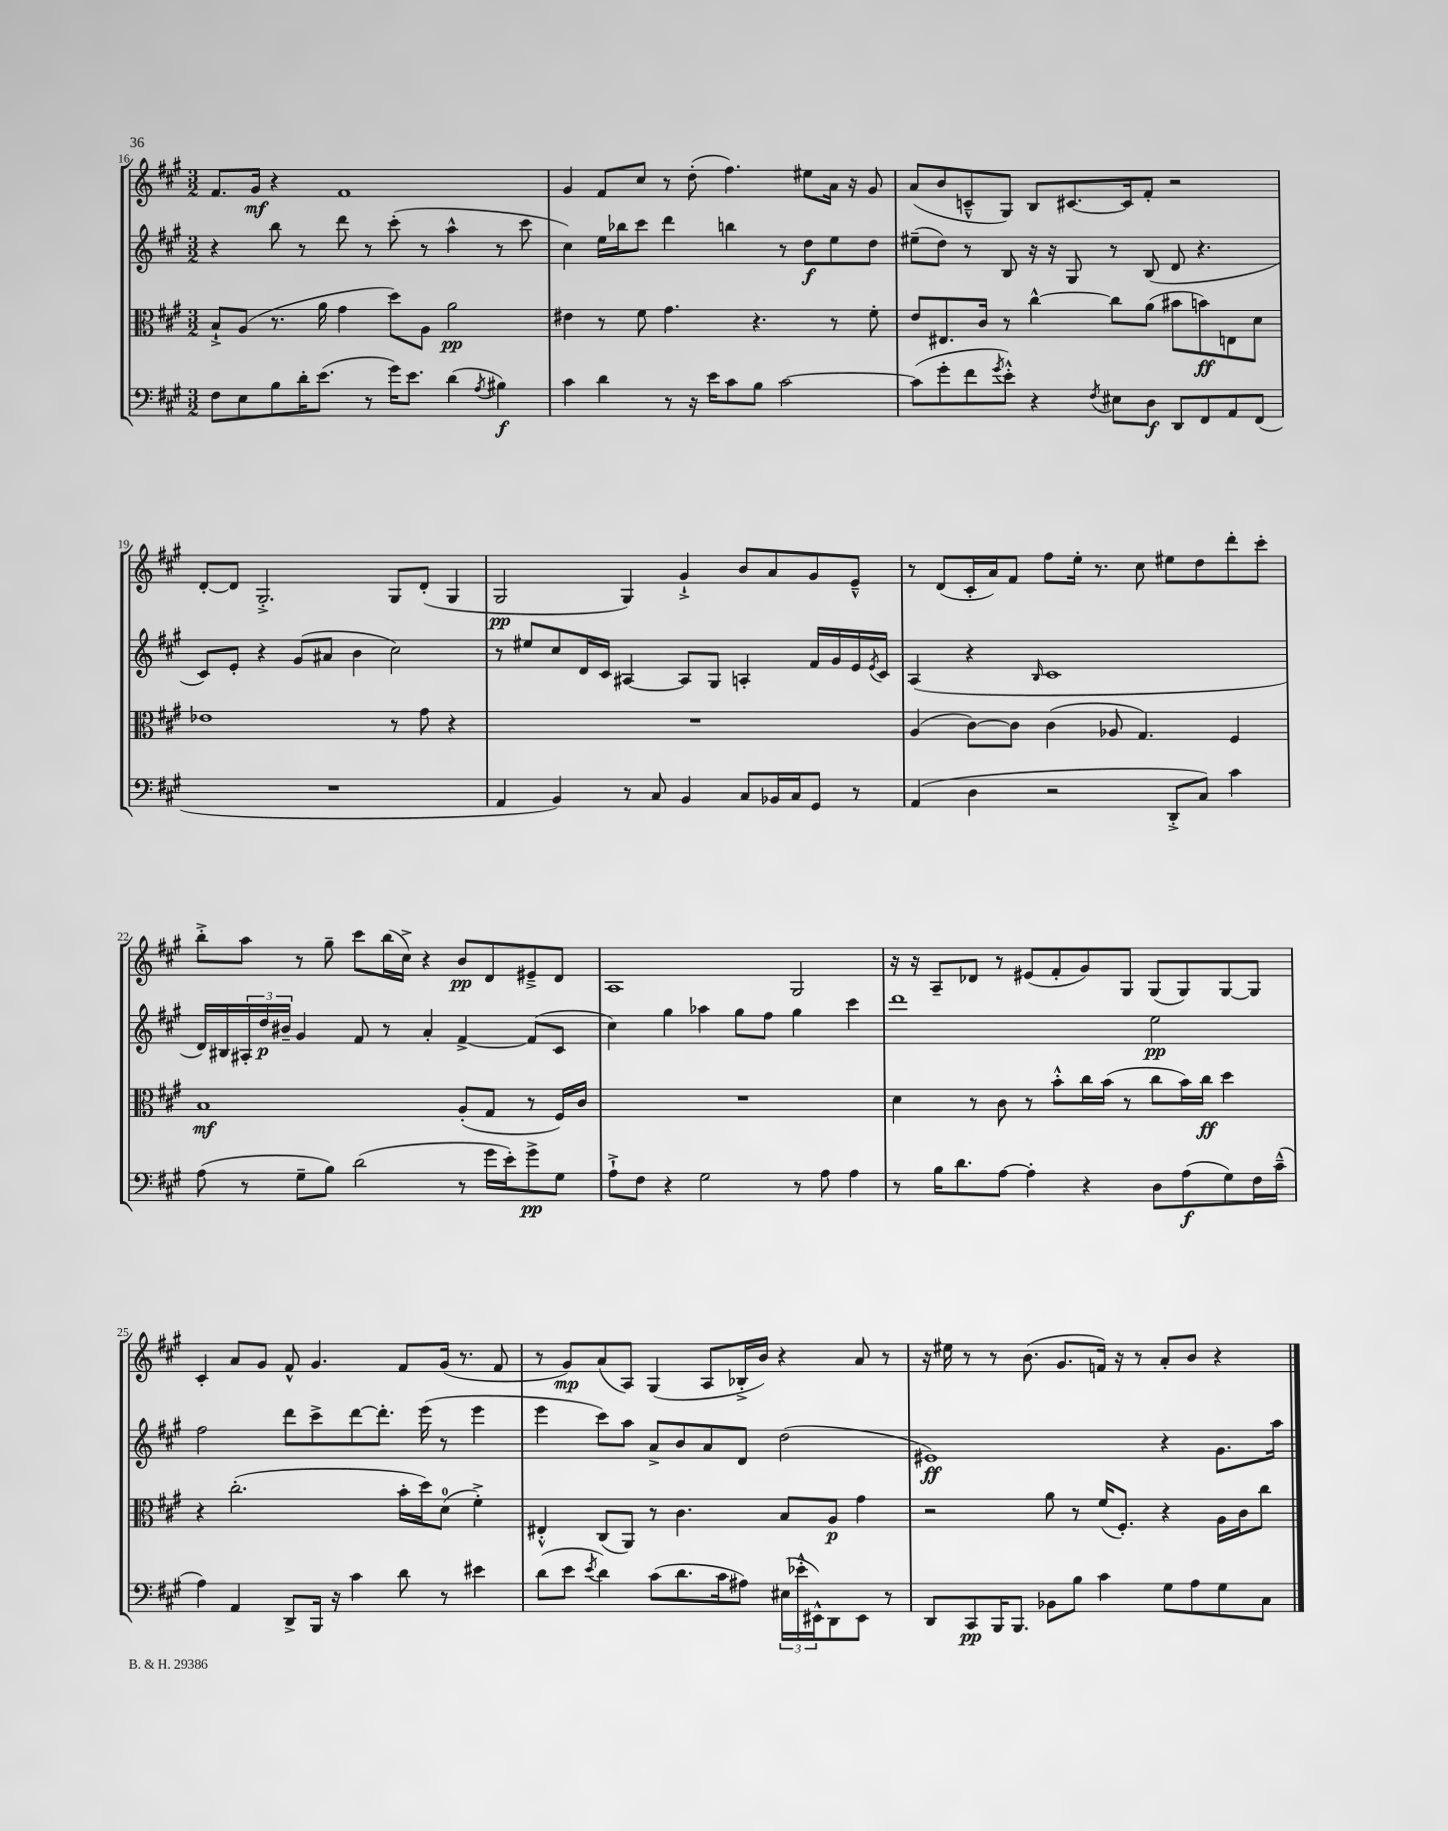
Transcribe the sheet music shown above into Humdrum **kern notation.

**kern	**kern	**kern	**kern
*staff4	*staff3	*staff2	*staff1
*clefF4	*clefC3	*clefG2	*clefG2
*k[f#c#g#]	*k[f#c#g#]	*k[f#c#g#]	*k[f#c#g#]
*M3/2	*M3/2	*M3/2	*M3/2
8F#\L	8B`^/L	4r	8.f#/L
8E\	(8A/J	.	.
.	.	.	16g#/Jk
8B\	8.r	8bb\	4r
16d'\K	.	8r	.
(8.e\J	16a\	.	.
.	4g#\	8ddd\	1f#
8r	.	8r	.
16g#\LK)	8dd\L)	(8ccc#'\	.
8.e\J	.	.	.
.	8A\J	8r	.
(4d\	2a\	4aa^^\	.
8qA/	.	.	.
4B#\)	.	8r	.
.	.	8ccc#\	.
=	=	=	=
4c#\	4e#\	4cc#\)	4g#/
4d\	8r	16ee\LL	8f#/L
.	.	16bb-\J	.
.	8f#\	8ccc#\J	8cc#/J
8r	4.g#\	4ddd\	8r
16r	.	.	(8dd'\
16e\LK	.	.	.
8c#\	.	4bb\	4.ff#\)
8B\J	4.r	.	.
[2c#\	.	8r	.
.	.	8dd\L	8ee#\L
.	8r	8ee\	16a\Jk
.	.	.	16r
.	8f#'\	8dd\J	8g#/
=	=	=	=
(8c#\]L	8e/L	(8ee#~\L	(8a/L
8g#'\	8.E#/	8dd\J)	8b/
8f#\	.	8r	8c~^^/
.	16c#/Jk	.	.
8qg#/	.	.	.
8e'^^\J)	8r	8B/	8G#/J)
4r	[4cc#^^\	16r	8B/L
.	.	16r	.
.	.	8G#/	[8.c#/
8qF#/	.	.	.
8E#\L	8cc#\]L	8r	.
.	.	.	16c#/]k
8D\J	(8a\J	(8B/	8f#'/J
8DD/L	8b#\L	8d/	2r
8FF#/	8b\)	4.r	.
8AA/	8E\	.	.
(8FF#/J	8d\J	.	.
=	=	=	=
1.r	1e-	8c#/L)	[8d'/L
.	.	8e'/J	8d/]J
.	.	4r	2.G#'^/
.	.	(8g#/L	.
.	.	8a#/J	.
.	.	4b\	.
.	8r	2cc#\)	8G#/L
.	8g#\	.	(8d'/J
.	4r	.	4G#/
=	=	=	=
4AA/	1.r	8r	2G#/
.	.	8ee#/L	.
4BB/)	.	8cc#/	.
.	.	16d/L	.
.	.	16c#/JJ	.
8r	.	[4A#/	4G#/)
8C#/	.	.	.
4BB/	.	8A#/]L	4g#`^/
.	.	8G#/J	.
8C#/L	.	4A'/	8b/L
16BB-/L	.	.	8a/
16C#/J	.	.	.
8GG#/J	.	16f#/LL	8g#/
.	.	16g#/	.
8r	.	16e/	8e~^^/J
.	.	8qe/	.
.	.	16c#/JJ	.
=	=	=	=
(4AA/	(4A/	(4A/	8r
.	.	.	(8d/L
4D\	[8c#\L)	4r	16c#'/L
.	.	.	16a/J)
.	8c#\]J	.	8f#/J
.	.	16qqB/	.
2r	(4c#\	1c#	8ff#\L
.	.	.	16ee'\Jk
.	.	.	8.r
.	8A-/	.	.
.	4.G#/)	.	8cc#\
8DD'^/L	.	.	8ee#\L
8C#/J)	.	.	8dd\
4c#\	4F#/	.	8ddd'\
.	.	.	8ccc#'\J
=	=	=	=
(8A\	1B	16d/LL)	8bb'^\L
.	.	16B#/	.
8r	.	24A#'/	8aa\J
.	.	24dd/	.
.	.	24b#~/JJ	.
8G#~\L	.	4g#/	8r
8B\J)	.	.	8gg#~\
(2d\	.	8f#/	8ccc#\L
.	.	8r	(16bb\L
.	.	.	16cc#^\JJ)
.	.	4a'/	4r
8r	(8A'/L	[4f#^/	8b/L
16g#\LL	8G#/J	.	8d/
16e'\J)	.	.	.
8g#^\	8r	(8f#/]L	8e#~^/
8G#\J	16F#/LL)	8c#/J	8d/J
.	16c#/JJ	.	.
=	=	=	=
8A`^\L	1.r	4cc#\)	1A
8F#\J	.	.	.
4r	.	4gg#\	.
2G#\	.	4aa-\	.
.	.	8gg#\L	.
.	.	8ff#\J	.
8r	.	4gg#\	2G#/
8A\	.	.	.
4A\	.	4ccc#\	.
=	=	=	=
8r	4d\	1ddd	16r
.	.	.	16r
16B\LK	.	.	8A~/L
8.d\	.	.	.
.	8r	.	8d-/J
[8A\J	8c#\	.	8r
4A'\]	8r	.	(8e#/L
.	8b'^^\L	.	8f#'/
4r	16cc#\L	.	8g#/)
.	(16b\JJ	.	.
.	8r	.	8G#/J
8D\L	8cc#\L	2ee\	(8G#/L
(8A\	16b\L)	.	8G#/)
.	16cc#\JJ	.	.
8G#\)	4dd\	.	[8G#/
16F#\L	.	.	8G#/]J
(16c#~^^\JJ	.	.	.
=	=	=	=
4A\)	4r	2ff#\	4c#'/
4AA/	(2.cc#'\	.	8a/L
.	.	.	8g#/J
8DD^/L	.	8ddd\L	8f#^^/
16BBB/Jk	.	8ccc#^\	4.g#/
16r	.	.	.
4c#\	.	[8ddd\	.
.	.	8.ddd'\]J	.
8d\	16b'\LL	.	8f#/L
.	16dd\J)	(16eee\	.
8r	(8d\J	8r	(16g#/Jk
.	.	.	8.r
4e#\	4f#'^\)	4eee\	.
.	.	.	8f#/
=	=	=	=
(8d\L	4E#'^^/	4eee\	8r
8e\J	.	.	8g#/L)
8qe/	.	.	.
4d\)	(8C#/L	8ccc#\L)	(8a/
.	8AA/J)	8aa\J	8A/J)
(8c#\L	8r	8a^/L	(4G#/
8.d\	4.c#\	8b/	.
.	.	8a/	8A/L
16c#\k	.	.	.
8A#\J)	.	8d/J	16B-'^/L
.	.	.	16b/JJ)
(24E#\LL	8B/L	(2dd\	4r
24e-'^^\	.	.	.
24EE#^^\J)	.	.	.
8DD\	8A/J	.	.
8EE#\J	4g#\	.	8a/
8r	.	.	8r
=	=	=	=
8DD/L	2r	1e#)	16r
.	.	.	16ee#\
8CC#/	.	.	8r
16BBB/K	.	.	8r
8.BBB/J	.	.	.
.	.	.	(8.b\
8BB-\L	8a\	.	.
.	.	.	8.g#/L
8B\J	8r	.	.
4c#\	(16f#/LK	.	16f/Jk)
.	8.F#'/J)	.	16r
.	.	.	8r
8G#\L	4r	4r	8a'/L
8A\	.	.	8b/J
8G#\	16A\LL	8.g#\L	4r
.	16c#\J	.	.
8C#\J	8cc#\J	.	.
.	.	16aa\Jk	.
==	==	==	==
*-	*-	*-	*-
